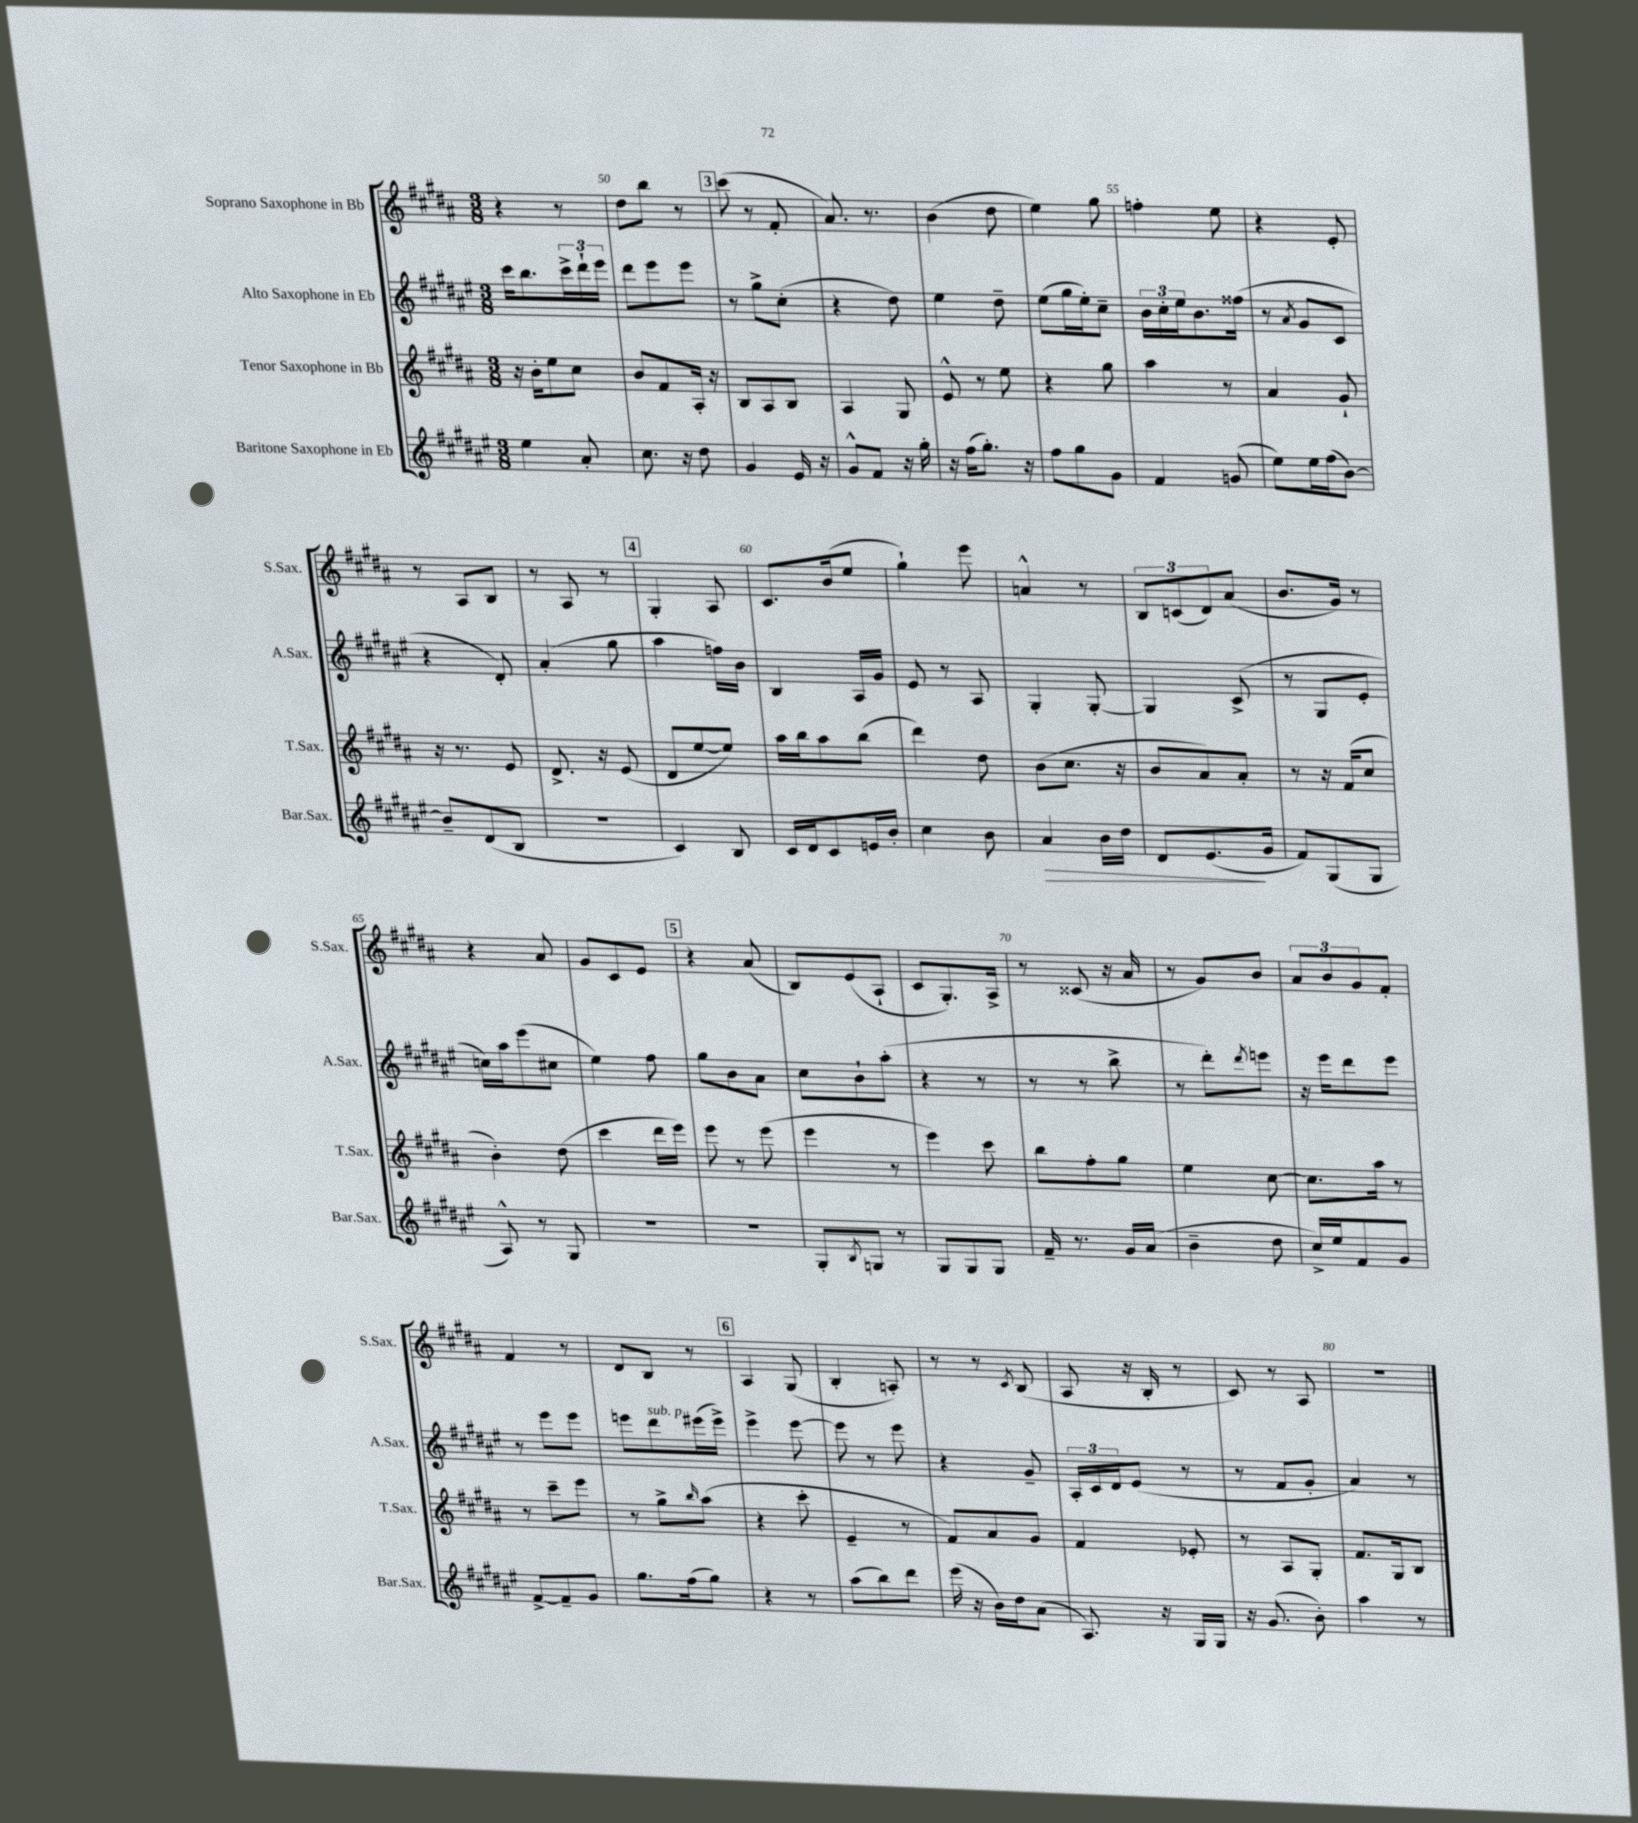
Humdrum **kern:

**kern	**kern	**kern	**kern
*staff4	*staff3	*staff2	*staff1
*clefG2	*clefG2	*clefG2	*clefG2
*k[f#c#g#d#a#e#]	*k[f#c#g#d#a#]	*k[f#c#g#d#a#e#]	*k[f#c#g#d#a#]
*M3/8	*M3/8	*M3/8	*M3/8
4ee#	16r	16ccc#	4r
.	16b'	8.bb	.
.	8ee	.	.
8a#'	8cc#	24ccc#^	8r
.	.	24ddd#`	.
.	.	24eee#	.
=	=	=	=
8.cc#	8b	8ddd#	8dd#
.	8f#	8eee#	8bb
16r	.	.	.
8dd#	16A#'	8eee#	8r
.	16r	.	.
=	=	=	=
4g#	8B	8r	(8ccc#
.	8A#	8gg#^	8r
16e#	8B	(8cc#'	8f#'
16r	.	.	.
=	=	=	=
8g#^^	4A#	4r	8.a#)
8f#	.	.	.
.	.	.	8.r
16r	8G#	8dd#)	.
16gg#'	.	.	.
=	=	=	=
16r	8e^^	4ee#	(4b
(16ff#	.	.	.
8.gg#')	8r	.	.
.	8ee	8dd#~	8dd#
16r	.	.	.
=	=	=	=
8ff#	4r	(8ee#	4ee)
8gg#	.	16gg#	.
.	.	16ee#')	.
8g#	8gg#	8cc#~	8gg#
=	=	=	=
4f#	4aa#	24b	4ff'
.	.	24cc#'	.
.	.	24ee#	.
.	.	8.b	.
(8g	8r	.	8ee
.	.	(16ff##	.
=	=	=	=
8ee#)	4a#	8r	4r
.	.	8qa#	.
16ee#	.	8g#	.
(16ff#	.	.	.
[8b)	8g#`	8c#	8e'
=	=	=	=
8b~]	16r	4r	8r
.	8.r	.	.
(8d#	.	.	8A#
8B	8e	8d#')	8B
=	=	=	=
4.r	8.d#^	(4a#'	8r
.	.	.	8A#
.	16r	.	.
.	(8e	8gg#	8r
=	=	=	=
4c#)	8d#	4aa#	4G#'
.	[8ee	.	.
8B	8ee])	16ff)	8A#
.	.	16b	.
=	=	=	=
16c#	16aa#	4B	8.c#
16d#	16bb	.	.
8c#	8aa#	.	.
.	.	.	(16b
16e	(8bb	16A#	8ee
16b'	.	16g#	.
=	=	=	=
4cc#	4ddd#)	8e#	4gg#`)
.	.	8r	.
8b	8dd#	8A#	8eee
=	=	=	=
4a#	(8b	4G#'	4a^^
.	8.cc#	.	.
16b	.	[8G#'	8r
16dd#	16r	.	.
=	=	=	=
8d#	8b	4G#]	12B
.	.	.	(12c
(8.e#	8a#)	.	.
.	.	.	12d#)
.	8a#'	(8c#^	(8a#
16g#	.	.	.
=	=	=	=
8f#)	8r	8r	8.b
(8G#	16r	8G#	.
.	(16f#	.	16g#)
8G#	8cc#	8e#'	8r
=	=	=	=
8A#^^)	4b')	16cc)	4r
.	.	16aa#	.
8r	.	(8eee#	.
8G#	(8dd#	8cc#	8a#
=	=	=	=
4.r	4ccc#	4ee#)	8g#
.	.	.	8c#
.	16ddd#	8ff#	8e
.	16eee)	.	.
=	=	=	=
4.r	8eee	8gg#	4r
.	8r	8b	.
.	(8eee	8a#	(8a#
=	=	=	=
8G#'	4eee	8cc#	8B)
8qB	.	.	.
8G	.	8b`	(8e
8r	8r	(8aa#'	8A#`
=	=	=	=
8G#	4eee)	4r	8c#
8G#	.	.	8.G#')
8G#	8ccc#	8r	.
.	.	.	16A#^
=	=	=	=
16f#~	8bb	8r	8r
8.r	.	.	.
.	8ff#'	8r	(8c##
16g#	8gg#	8bb^	16r
(16a#	.	.	16a#
=	=	=	=
4b~	4ee	8r	8r
.	.	8ddd#')	8g#)
.	.	8qddd#	.
8dd#	[8cc#	8eee	8b
=	=	=	=
16cc#^)	8.cc#]	16r	12a#
16ee#	.	16eee#	.
.	.	.	12b
8f#	.	8ddd#	.
.	.	.	12g#
.	16aa#	.	.
8g#	8r	8eee#	8f#'
=	=	=	=
[8f#^	8r	8r	4f#
8f#~]	8ccc#~	8eee#	.
8g#	8eee	8eee#	8r
=	=	=	=
8.gg#	8r	8eee	8d#
.	8gg#^	8ddd#	8B
(16ff#	.	.	.
.	16qqbb	.	.
8gg#)	(8aa#	(16eee#	8r
.	.	16eee#^)	.
=	=	=	=
4r	4r	4eee#^	4A#
8r	8ccc#'	[8eee#	(8G#
=	=	=	=
(8aa#	4e~	8eee#]	4B'
8bb)	.	8r	.
8ddd#	8r	8eee#	8A')
=	=	=	=
(16eee#	8f#)	4r	8r
16r	.	.	.
16b)	8a#	.	8r
16dd#	.	.	.
.	.	.	8qc#
(8a#	8g#	8g#~	(8B
=	=	=	=
8.A#)	4f#	24A#'	8A#
.	.	24c#	.
.	.	24d#	.
.	.	(8e#	16r
16r	.	.	16B'
16G#	8e-'	8r	8r
16G#	.	.	.
=	=	=	=
16r	8r	8r	8c#)
(8.g#	.	.	.
.	8A#	8f#	8r
8b')	8G#'	8g#'	8A#
=	=	=	=
4aa#	8.f#	4a#)	4.r
.	16G#	.	.
8r	8B	8r	.
==	==	==	==
*-	*-	*-	*-
